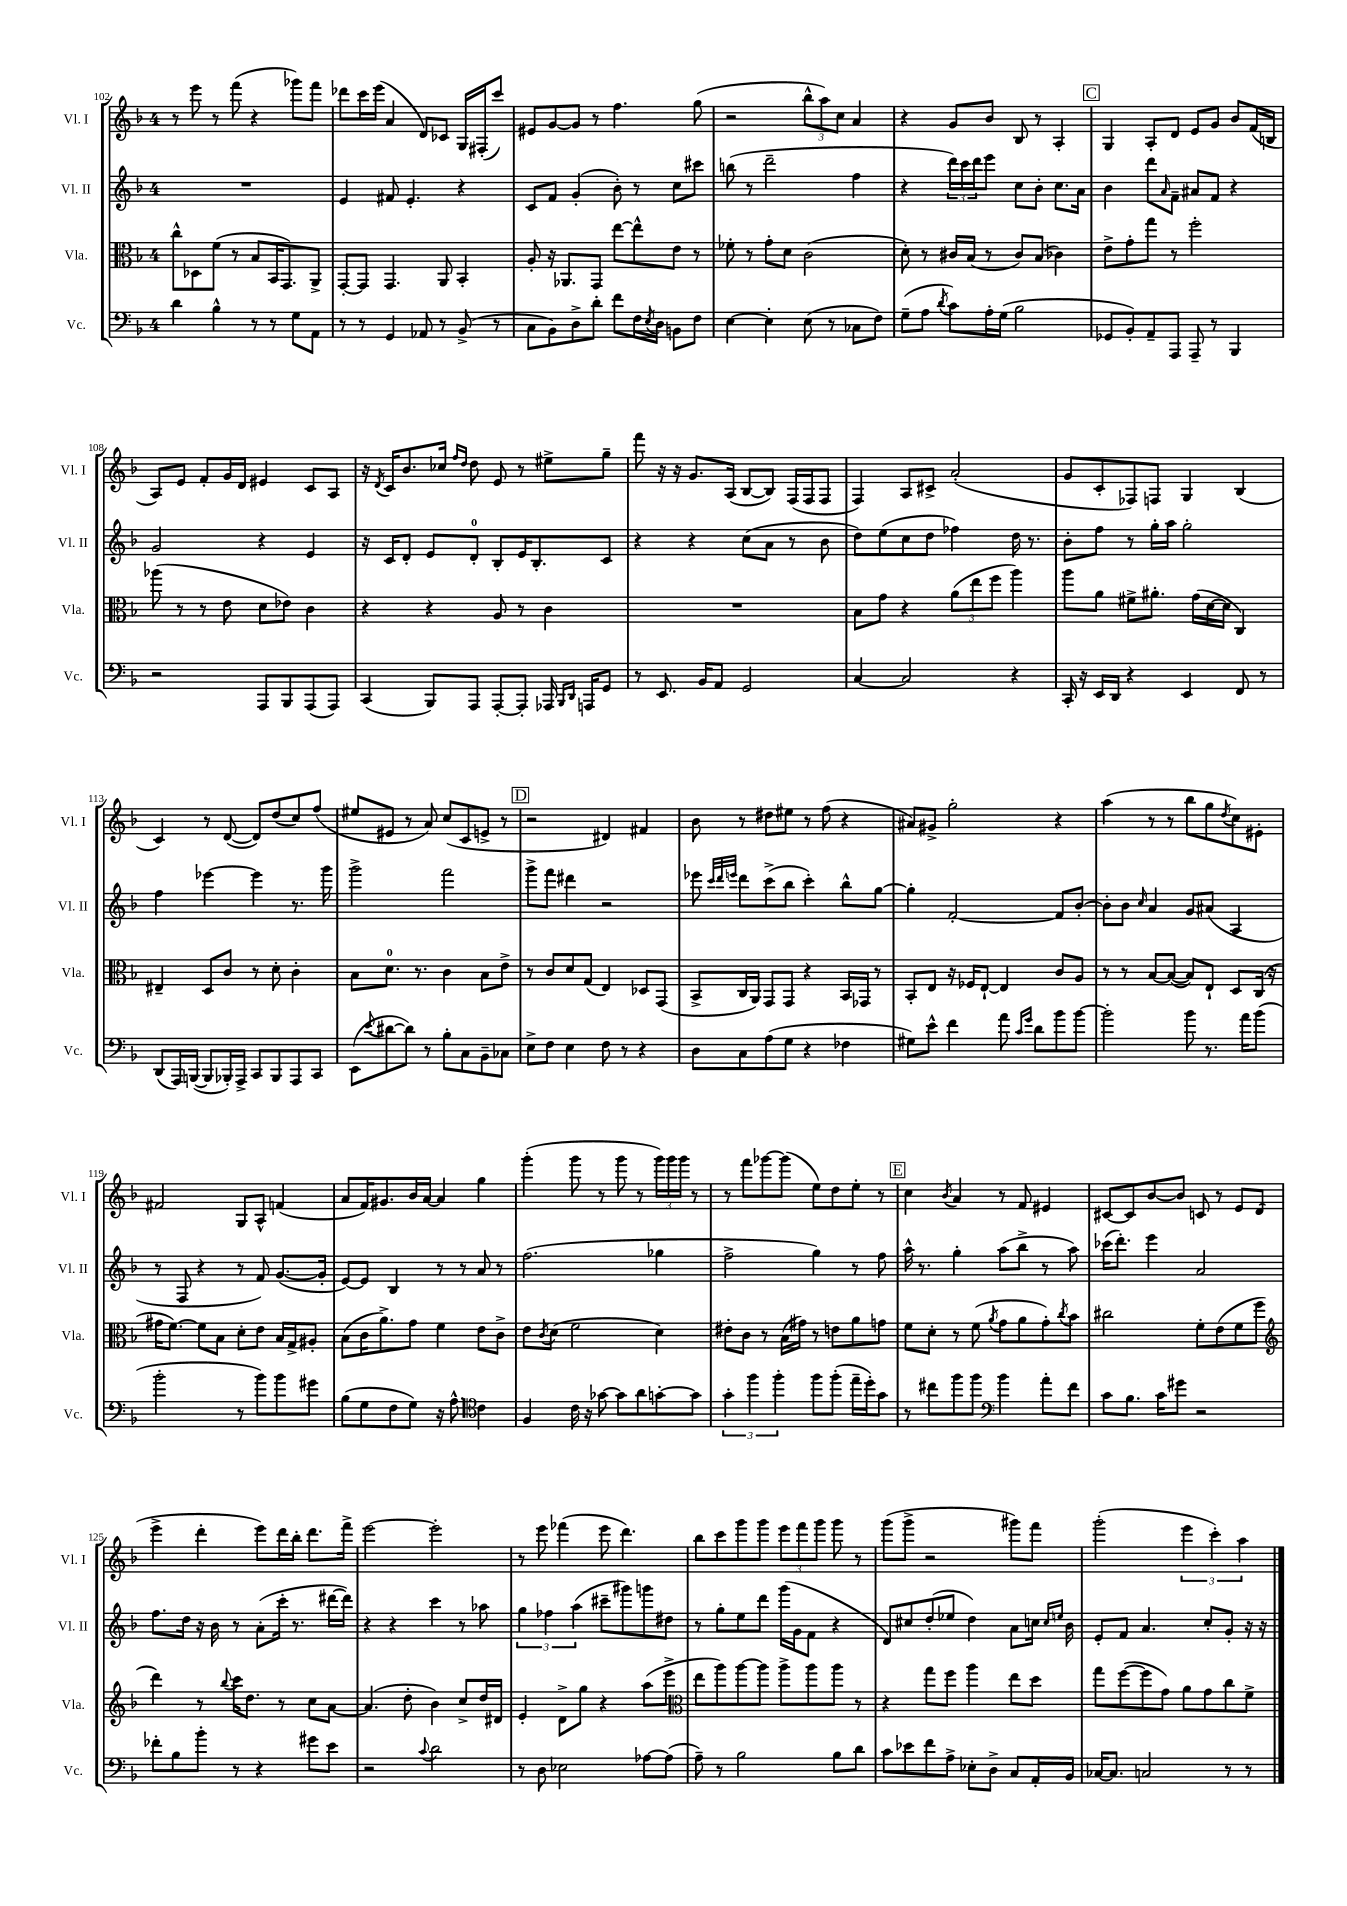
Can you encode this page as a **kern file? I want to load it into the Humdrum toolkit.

**kern	**kern	**kern	**kern
*part4	*part3	*part2	*part1
*staff4	*staff3	*staff2	*staff1
*I"Vc.	*I"Vla.	*I"Vl. II	*I"Vl. I
*I'Vc.	*I'Vla.	*I'Vl. II	*I'Vl. I
*clefF4	*clefC3	*clefG2	*clefG2
*k[b-]	*k[b-]	*k[b-]	*k[b-]
*M4/4	*M4/4	*M4/4	*M4/4
=102	=102	=102	=102
4d\	8cc^^\L	1r	8r
.	8D-X\	.	8eee\
4B-^^\	(8f\J	.	8r
.	8r	.	(8fff\
8r	8B-/L	.	4r
8r	16BB-/K	.	.
.	8.GG/)	.	.
8G\L	.	.	8ggg-X\L)
8AA\J	8AA^/J	.	8fff\J
=103	=103	=103	=103
8r	[8GG'/L	4e/	8ddd-X\L
8r	8GG/J]	.	16ccc\L
.	.	.	(16eee\JJ
4GG/	4.GG/	8f#X/	4a/
.	.	4.e'/	.
8AA-X/	.	.	8d/L)
8r	8AA/	.	8c-X/J
(8BB-^/	4BB-'/	4r	16G/LL
.	.	.	(16F#X'/J
8r	.	.	8ccc/J)
=104	=104	=104	=104
8C\L	8A'/	8c/L	8e#X/L
8BB-\)	16r	8f/J	[8g/
.	8.AA-X/L	.	.
8D^\	.	(4g'/	8g/J]
8d'\J	8GG/J	.	8r
8f\L	[8ee\L	8b-'\)	4.ff\
16F\L	8ee^^\]	8r	.
8qE/	.	.	.
16D\JJ	.	.	.
8BBn\L	8e\J	8cc\L	.
8F\J	8r	8ccc#X\J	(8gg\
=105	=105	=105	=105
[4E\	8f-X'\	(8bbn\	2r
.	8r	8r	.
4E'\]	8g'\L	2ddd~\	.
.	8d\J	.	.
(8E\	(2c\	.	12bb-^^\L
.	.	.	12aa\)
8r	.	.	.
.	.	.	12cc\J
8C-X\L	.	4ff\	4a/
8F\J)	.	.	.
=106	=106	=106	=106
(8G~\L	8d'\)	4r	4r
8A\J	8r	.	.
8qd/	.	.	.
8c\L)	16c#X/LL	24ddd\LL)	8g/L
.	.	24ccc\	.
.	(16B-/JJ	.	.
.	.	24ddd\J	.
16A'\L	8r	8eee\J	8b-/J
(16G\JJ	.	.	.
2B-\	8c#/L)	8cc\L	8B-/
.	(8B-/J	8b-'\J	8r
.	4c-X\)	8.cc\L	4A'/
.	.	16a\Jk	.
!!LO:REH:place=s1:t=C
=107	=107	=107	=107
8GG-X/L	8e^\L	4b-\	4G/
8BB-'/)	8g'\	.	.
8AA~/	8gg\J	8ddd\L	8A'/L
.	.	16qqa/	.
8AAA/J	8r	8f~\J	8d/J
8AAA~/	2ff'\	8a#X/L	8e/L
8r	.	8f/J	8g/J
4BBB-/	.	4r	8b-/L
.	.	.	(16f/L
.	.	.	16Bn/JJ
!!LO:LB:g=z
=108	=108	=108	=108
2r	(8aa-X\	2g/	8A/L)
.	8r	.	8e/J
.	8r	.	8f'/L
.	8e\	.	16g/L
.	.	.	16d/JJ
8AAA/L	8d\L	4r	4e#X/
8BBB-/	8e-X\J)	.	.
(8AAA/	4c\	4e/	8c/L
8AAA/J)	.	.	8A/J
=109	=109	=109	=109
(4CC/	4r	16r	16r
.	.	.	8qd/
.	.	16c/KL	16c/KL
.	.	8d'/J	8.b-/
8BBB-/L)	4r	8e/L	.
.	.	.	16cc-X/Jk
.	.	.	16qqff/LL
.	.	.	16qqdd/JJ
8AAA/J	.	8d'/J	8dd\
[8AAA'/L	8A/	8B-'/L	8e/
8AAA'/J]	8r	16e/K	8r
.	.	8.B-'/	.
16AAA-X/	4c\	.	8ee#X^\L
16qqBBB-/LL	.	.	.
16qqDD/JJ	.	.	.
16AAAn/KL	.	.	.
8GG/J	.	8c/J	8gg~\J
=110	=110	=110	=110
8r	1r	4r	8fff\
8.EE/	.	.	16r
.	.	.	16r
.	.	4r	8.g/L
16BB-/KL	.	.	.
8AA/J	.	.	.
.	.	.	(16A/Jk
2GG/	.	(8cc\L	[8B-/L
.	.	8a\J	8B-/J])
.	.	8r	(16F/LL
.	.	.	16F/J
.	.	8b-\	8F/J
=111	=111	=111	=111
[4C/	8B-\L	8dd\L)	4F/)
.	8g\J	(8ee\	.
2C/]	4r	8cc\	8A/L
.	.	8dd\J	8c#X^/J
.	(12a\L	4ff-X\)	(2a'/
.	12ee\	.	.
.	12ff\J	.	.
4r	4aa\)	16dd\	.
.	.	8.r	.
=112	=112	=112	=112
16CC'/	8aa\L	8b-'\L	8g/L
16r	.	.	.
16EE/LL	8a\J	8ff\J	8c'/
16DD/JJ	.	.	.
4r	8f#X^\L	8r	8F-X/)
.	8.a#X'\J	16gg'\LL	8Fn/J
.	.	16aa\JJ	.
4EE/	.	2gg'\	4G/
.	(16g\LL	.	.
.	[16d\	.	.
.	16d\JJ]	.	.
8FF/	4C/)	.	(4B-/
8r	.	.	.
!!LO:LB:g=z
=113	=113	=113	=113
(8DD/L	4E#X~/	4ff\	4c/)
16AAA/L)	.	.	.
([16BBBn/JJ	.	.	.
8BBB/L]	8D/L	[4eee-X\	8r
16BBB-X'/L)	8c/J	.	([8d/
16AAA^/JJ	.	.	.
8CC/L	8r	4eee-\]	8d/L])
8BBB-/	8d'\	.	(8dd/
8AAA/	4c'\	8.r	8cc/)
8CC/J	.	.	(8ff/J
.	.	16ggg\	.
=114	=114	=114	=114
(8EE\L	8B-\L	2ggg^\	8ee#X/L
8qqe/	.	.	.
[8d#X\	8.d\J	.	8e#X/J
8d#\J])	.	.	8r
.	8.r	.	.
8r	.	.	8a/)
8B-'\L	4c\	2fff\	(8cc/L
8C\	.	.	8c/
8BB-~\	8B-\L	.	8en^/J
8C-X\J	8e^\J	.	8r
!!LO:REH:place=s1:t=D
=115	=115	=115	=115
8E^\L	8r	8ggg^\L	2r
8F\J	8c/L	8fff\J	.
4E\	8d/	4ddd#X\	.
.	(8G/J	.	.
8F\	4E/)	2r	4d#X/)
8r	.	.	.
4r	8D-X/L	.	4f#X/
.	(8GG/J	.	.
=116	=116	=116	=116
8D\L	8BB-^/L	8eee-X\	8b-\
.	.	32qqccc/LLL	.
.	.	32qqddd/	.
.	.	32qqeeen/JJJ	.
8C\	16C/L	8ddd\L	8r
.	16AA/JJ)	.	.
(8A\	8GG/L	(8ccc^\	8dd#X\L
8G\J	8GG/J	8bb-\J	8ee#X\J
4r	4r	4ccc'\)	8r
.	.	.	(8ff\
4F-X\	16BB-/LL	8bb-^^\L	4r
.	16GG-X/JJ	.	.
.	8r	[8gg\J	.
=117	=117	=117	=117
8G#X\L)	8BB-'/L	4gg'\]	8a#X/L)
8e^^\J	8E/J	.	8g#X^/J
4f\	16r	[2f'/	2gg'\
.	16F-X/KL	.	.
.	[8E`/J	.	.
8a\	4E/]	.	.
16qqc/LL	.	.	.
16qqg/JJ	.	.	.
8d\L	.	.	.
8b-\	8c/L	8f/L]	4r
[8b-\J	8A/J	[8b-'/J	.
=118	=118	=118	=118
2b-'\]	8r	8b-'\L]	(4aa\
.	8r	8b-\J	.
.	.	16qqcc/	.
.	[8B-/L	4a/	8r
.	(8B-/J_	.	8r
8b-\	8B-/L])	8g/L	8bb-\L
8.r	8E`/J	(8a#X/J	8gg\
.	.	.	8qdd/
.	8D/L	4A/	8cc\)
16a\KL	.	.	.
(8b-\J	(16C/Jk	.	8e#X'\J
.	16r	.	.
!!LO:LB:g=z
=119	=119	=119	=119
2b-'\	16g#X\KL	8r	2f#X/
.	[8.f\J)	.	.
.	.	8F/	.
.	8f\L]	4r	.
.	8B-\J	.	.
8r	8d'\L	8r	8G/L
8b-\L)	8e\J	8f/)	8A^^/J
8b-\	16B-/LL	([8.g/L	(4fn/
.	16G^/J	.	.
8g#X\J	8A#X'/J	.	.
.	.	16g'/Jk]	.
=120	=120	=120	=120
(8B-\L	(8B-\L	[8e/L)	8a/L
8G\	16c\K	8e/J]	16f/K)
.	8.a^\)	.	8.g#X/
8F\	.	4B-/	.
8G\J)	8g\J	.	16b-/L
.	.	.	[16a/JJ
16r	4f\	8r	4a/]
8.A^^\	.	.	.
.	.	8r	.
*clefC4	*	*	*
4c\	8e\L	8a/	4gg\
.	8c^\J	8r	.
=121	=121	=121	=121
4F/	8e\L	(2.ff\	(4ggg'\
.	8qc/	.	.
.	(8d\J	.	.
16c\	2f\	.	8ggg\
16r	.	.	.
[8g-X\	.	.	8r
8g-\L]	.	.	8ggg\
8a\	.	.	8r
[8gn'\	4d\)	4gg-X\	24ggg\LL)
.	.	.	24ggg\
.	.	.	24ggg\JJ
8g\J]	.	.	8r
=122	=122	=122	=122
6g'\	8e#X'\L	2ff^\	8r
.	8c\J	.	8fff\L
6ff\	.	.	.
.	8r	.	[8ggg-X\
6ff'\	.	.	.
.	(16B-\LL	.	(8ggg-\J]
.	16g#X\JJ)	.	.
8ff\L	8r	4gg\)	8ee\L)
(8ff'\J	8en\L	.	8dd\
16ee~\LL	8a\	8r	8ee'\J
16dd'\J)	.	.	.
8g\J	8gn\J	8ff\	8r
!!LO:REH:place=s1:t=E
=123	=123	=123	=123
8r	8f\L	16aa^^\	4cc\
.	.	8.r	.
8cc#X\L	8d'\J	.	.
.	.	.	8qb-/
8ff\	8r	4gg'\	4a/
8ff\J	(8f\	.	.
*clefF4	*	*	*
.	8qa/	.	.
4b-\	8g\L	(8aa\L	8r
.	8a\	8bb-^\J	8f/
8a'\L	8g'\)	8r	4e#X/
.	8qcc/	.	.
8f\J	8b-\J	8aa\)	.
=124	=124	=124	=124
8c\L	2cc#X\	(16ccc-X\KL	[8c#X/L
.	.	8.ddd'\J)	.
8.B-\J	.	.	8c#/]
.	.	4eee\	[8b-/
16c\KL	.	.	.
8g#X\J	.	.	8b-/J]
2r	8f'\L	2a/	8cn/
.	(8e\	.	8r
.	8f\	.	8e/L
.	8ff\J	.	(8d/J
!!LO:LB:g=z
=125	=125	=125	=125
*	*clefG2	*	*
8f-X'\L	4ddd\)	8.ff\L	4eee^\
8B-\	.	.	.
.	.	16dd\Jk	.
8b-'\J	8r	16r	4ddd'\
.	.	16b-\	.
.	8qqbb-/	.	.
8r	16ccc\KL	8r	.
.	8.dd\J	.	.
4r	.	(8a'\L	8eee\L)
.	8r	16ccc'\Jk	16ddd\L
.	.	8.r	16bb-'\JJ
8g#X\L	8cc\L	.	8.ddd\L
8e\J	[8a\J	[16ddd#X\LL	.
.	.	16ddd#\JJ])	16fff^\Jk
=126	=126	=126	=126
2r	(4.a/]	4r	[2eee\
.	.	4r	.
.	8dd'\	.	.
8qqc/	.	.	.
2d\	4b-\)	4ccc\	2eee'\]
.	8cc^/L	8r	.
.	16dd/L	8aa-X\	.
.	16d#X/JJ	.	.
=127	=127	=127	=127
8r	4e'/	6gg\	8r
8D\	.	.	8eee\
.	.	6ff-X\	.
2E-X\	8d^\L	.	(4fff-X\
.	.	(6aa\	.
.	8gg\J	.	.
.	4r	8ccc#X~\L	8eee\
.	.	8ggg#X\)	4.ddd\)
[8A-X\L	(8aa\L	8gggn\	.
(8A-\J]	8eee^\J	8dd#X\J	.
=128	=128	=128	=128
*	*clefC3	*	*
8A~\)	8ee\L	8r	8bb-\L
8r	8aa\)	8gg'\L	8ccc\
2B-\	[8aa\	8ee\	8ggg\
.	8aa\J]	8ddd\J	8ggg\J
.	8aa^\L	(16ggg\LL	12eee\L
.	.	16g\J	.
.	.	.	12fff\
.	8aa\	8f\J	.
.	.	.	12ggg\J
8B-\L	8aa\J	4r	8ggg\
8d\J	8r	.	8r
=129	=129	=129	=129
8c\L	4r	8d/L)	(8ggg\L
8e-X\	.	8cc#X/	8ggg^\J
8f\	8gg\L	(8dd'/	2r
8A^\J	8ff\J	8ee-X/J	.
8E-X'\L	4aa\	4dd\)	.
8D^\J	.	.	.
8C/L	8ee\L	8a\L	8ggg#X\L)
16AA'/L	8dd\J	16ccn\Jk	8fff\J
.	.	16qqcc/LL	.
.	.	16qqeen/JJ	.
16BB-/JJ	.	16b-\	.
=130	=130	=130	=130
[16C-X/KL	8gg\L	8e'/L	(2ggg'\
8.C-/J]	.	.	.
.	([8ff\	8f/J	.
2Cn/	8ff\]	4.a/	.
.	8g\J)	.	.
.	8a\L	.	6eee\
.	8g\	8cc'/L	.
.	.	.	6ccc'\)
8r	8cc\	8g'/J	.
.	.	.	6aa\
8r	8f^\J	16r	.
.	.	16r	.
==	==	==	==
*-	*-	*-	*-
